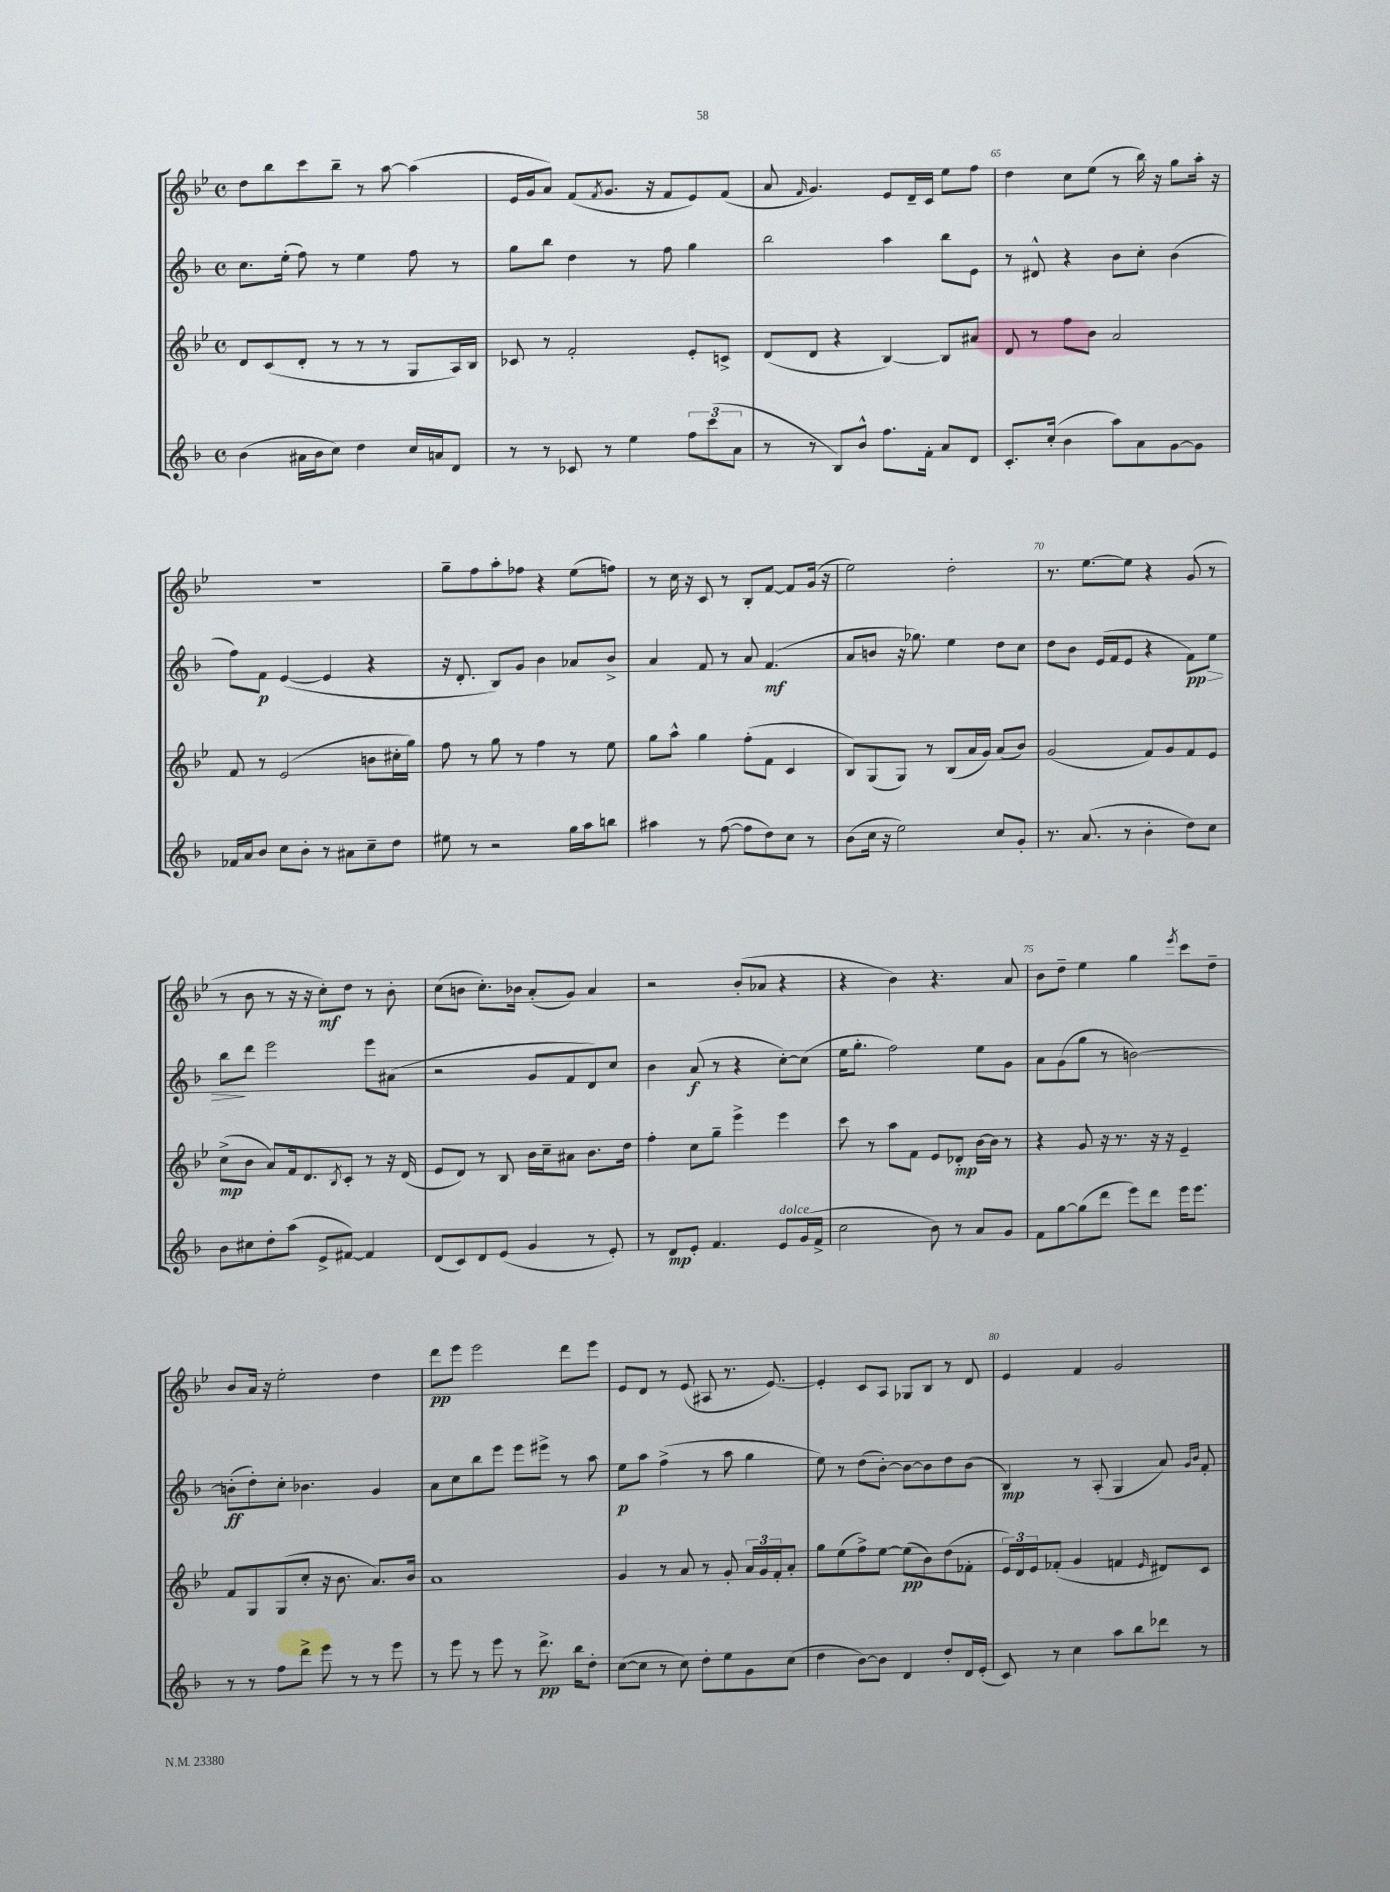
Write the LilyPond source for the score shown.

<<
\new StaffGroup <<
\new Staff = "s0" {
    \clef treble \key bes \major \defaultTimeSignature \time 4/4
    d''8 bes''8 c'''8 bes''8-- r8 a''8~ a''4( |
    ees'16 g'16 a'8) f'8( \acciaccatura { f'8 } g'8. r16 f'8 ees'8) f'8( |
    a'8 \grace { f'16 } g'4.) ees'8 d'16-- c'16 ees''8 f''8 |
    d''4 c''8 ees''8( r8 bes''16) r16 g''8 a''16-. r16 |
    R1 |
    g''8-- f''8 a''8-. fes''8 r4 ees''8( f''8) |
    r8 c''16 r16 c'8 r8 bes8-. f'8~ f'8 g'16( r16 |
    ees''2) d''2-. |
    r8. ees''8.~ ees''8 r4 g'8( r8 |
    r8 bes'8 r8 r16 r16 c''8-.\mf) d''8 r8 bes'8-. |
    c''8( b'8 c''8.-.) bes'16 a'8-.( g'8) a'4 |
    r2 bes'8-.( aes'8 r4 |
    r4 bes'4) r4. a'8 |
    bes'8 d''8-- ees''4 g''4 \acciaccatura { ees'''8 } c'''8 d''8-- |
    bes'8 a'16 r16 ees''2-. d''4 |
    d'''8\pp ees'''8 ees'''2 d'''8 ees'''8 |
    ees'8 d'8 r8 ees'8( ais8 r8. ees'8.~) |
    ees'4-. c'8 a8 ges8 bes8 r8 d'8 |
    ees'4 f'4 g'2 \bar "|." |
}
\new Staff = "s1" {
    \clef treble \key f \major \defaultTimeSignature \time 4/4
    c''8. e''16-.( f''8) r8 e''4 f''8 r8 |
    g''8 bes''8 d''4 r8 f''8 g''4 |
    bes''2 a''4 bes''8 e'8 |
    r8 dis'8-^ r4 bes'8 c''8-. bes'4( |
    f''8) f'8\p e'4~( e'4 r4 |
    r16 d'8.-. bes8) g'8 bes'4 aes'8 bes'8-> |
    a'4 f'8 r8 a'8 f'4.\mf( |
    a'8 b'8 r16 ges''8.) e''4 d''8 c''8 |
    d''8 bes'8 e'16( f'16 e'8 r4 f'8\pp\>) e''8 |
    bes''8\! d'''8 e'''2 e'''8 ais'8( |
    r2 g'8 f'8 d'8) c''8 |
    bes'4 a'8\f( r8 r4 c''8~-.) c''8( |
    e''16 g''8.-. f''2) e''8 g'8 |
    a'8 g'8( g''8 r8 b'2~) |
    b'8-.\ff( d''8-.) c''8-. bes'4. g'4 |
    a'8 c''8 bes''8 e'''8 e'''8 eis'''8-> r8 a''8 |
    e''8\p a''8 f''4->( r8 a''8 g''4 |
    e''8) r8 d''8( bes'8~-.) bes'8~ bes'8 d''8 bes'8( |
    bes4\mp) r8 a8-.( g4 a'8) \grace { g'16 bes'16 } f'8-. \bar "|." |
}
\new Staff = "s2" {
    \clef treble \key bes \major \defaultTimeSignature \time 4/4
    d'8 c'8( d'8-. r8 r8 r8 g8 a16) bes16 |
    ces'8 r8 f'2-. ees'8-. c'8-> |
    d'8( d'8 r4 bes4~) bes8 ais'8 |
    d'8 r8 f''8 bes'8 a'2 |
    f'8 r8 ees'2( b'8 cis''16-. g''16) |
    f''8 r8 g''8 r8 f''4 r8 ees''8 |
    g''8 a''8-^ g''4 f''8-.( f'8 c'4 |
    bes8) g8( g8) r8 bes8( a'16 g'16) a'8( bes'8) |
    g'2( f'8) g'8 f'8 ees'8 |
    c''8->\mp( bes'8 a'8) f'16 d'8. \acciaccatura { bes8 } c'8-. r8 r16 d'16( |
    ees'8 d'8) r8 bes8 bes'16 c''16-- ais'8 bes'8. d''16 |
    f''4-. c''8 g''8-- ees'''4-> ees'''4 |
    c'''8 r8 a''8 f'8 ees'8 des'8-.\mp bes'16~ bes'16 r8 |
    r4 g'8 r16 r8. r16 r16 ees'4-- |
    f'8 g8 g8( c''8-. r16 bes'8. a'8.) bes'16 |
    a'1 |
    g'4 r8 a'8 r8 g'8-. \tuplet 3/2 { a'16 g'16 f'16-. } a'8-. |
    g''8 ees''8( f''8->) ees''8~ ees''8\pp( bes'8) d''8( fes'8-. |
    \tuplet 3/2 { ees'16) d'16 ees'16 } fes'8-.( g'4 f'4 \grace { ees'16 } dis'8) c'8 \bar "|." |
}
\new Staff = "s3" {
    \clef treble \key f \major \defaultTimeSignature \time 4/4
    bes'4( ais'16 bes'16 c''8) d''4 c''16 a'16 d'8 |
    r8 r8 ces'8 r8 e''4 \tuplet 3/2 { f''8 c'''8( a'8 } |
    r8 r8 bes8) bes'8-^ f''8. f'16-. a'8 d'8 |
    c'8.-. c''16-.( bes'4 a''8) a'8 g'8~ g'8 |
    fes'16 a'16 bes'8 c''8 bes'8-. r8 ais'8 c''8-- d''8 |
    eis''8 r8 r2 g''16 a''16 b''8 |
    ais''4 r8 f''8~( f''8 d''8) c''8 r8 |
    bes'8( c''16 r16 e''2) c''8 g'8-. |
    r8. a'8.( r8 bes'4-. d''8) c''8 |
    bes'8 cis''8 d''8-. a''8( e'8-> fis'8~) fis'4 |
    d'8( c'8) d'8 e'8( g'4 r8 e'8-.) |
    r8 d'8\mp e'8-. f'4. e'8^\markup { \italic "dolce" } g'16( f'16-> |
    c''2 bes'8) r8 a'8 g'8 |
    f'8 g''8~ g''8( d'''8 e'''8) d'''8 e'''16 e'''8. |
    r8 r8 f''8 d'''8-> e'''8 r8 r8 e'''8 |
    r8 e'''8 r8 e'''8 r8 d'''8.->\pp bes''16 d''8-. |
    c''8~( c''8 r8 c''8) d''8-. e''8 g'8 c''8( |
    d''4 bes'8~) bes'8 d'4 d''8-. d'16 e'16-.( |
    c'8) r8 c''4 a''8 bes''8 des'''8 r8 \bar "|." |
}
>>
>>
\layout { \context { \Score currentBarNumber = #62 \override BarNumber.break-visibility = ##(#f #t #t) barNumberVisibility = #(every-nth-bar-number-visible 5) } }
